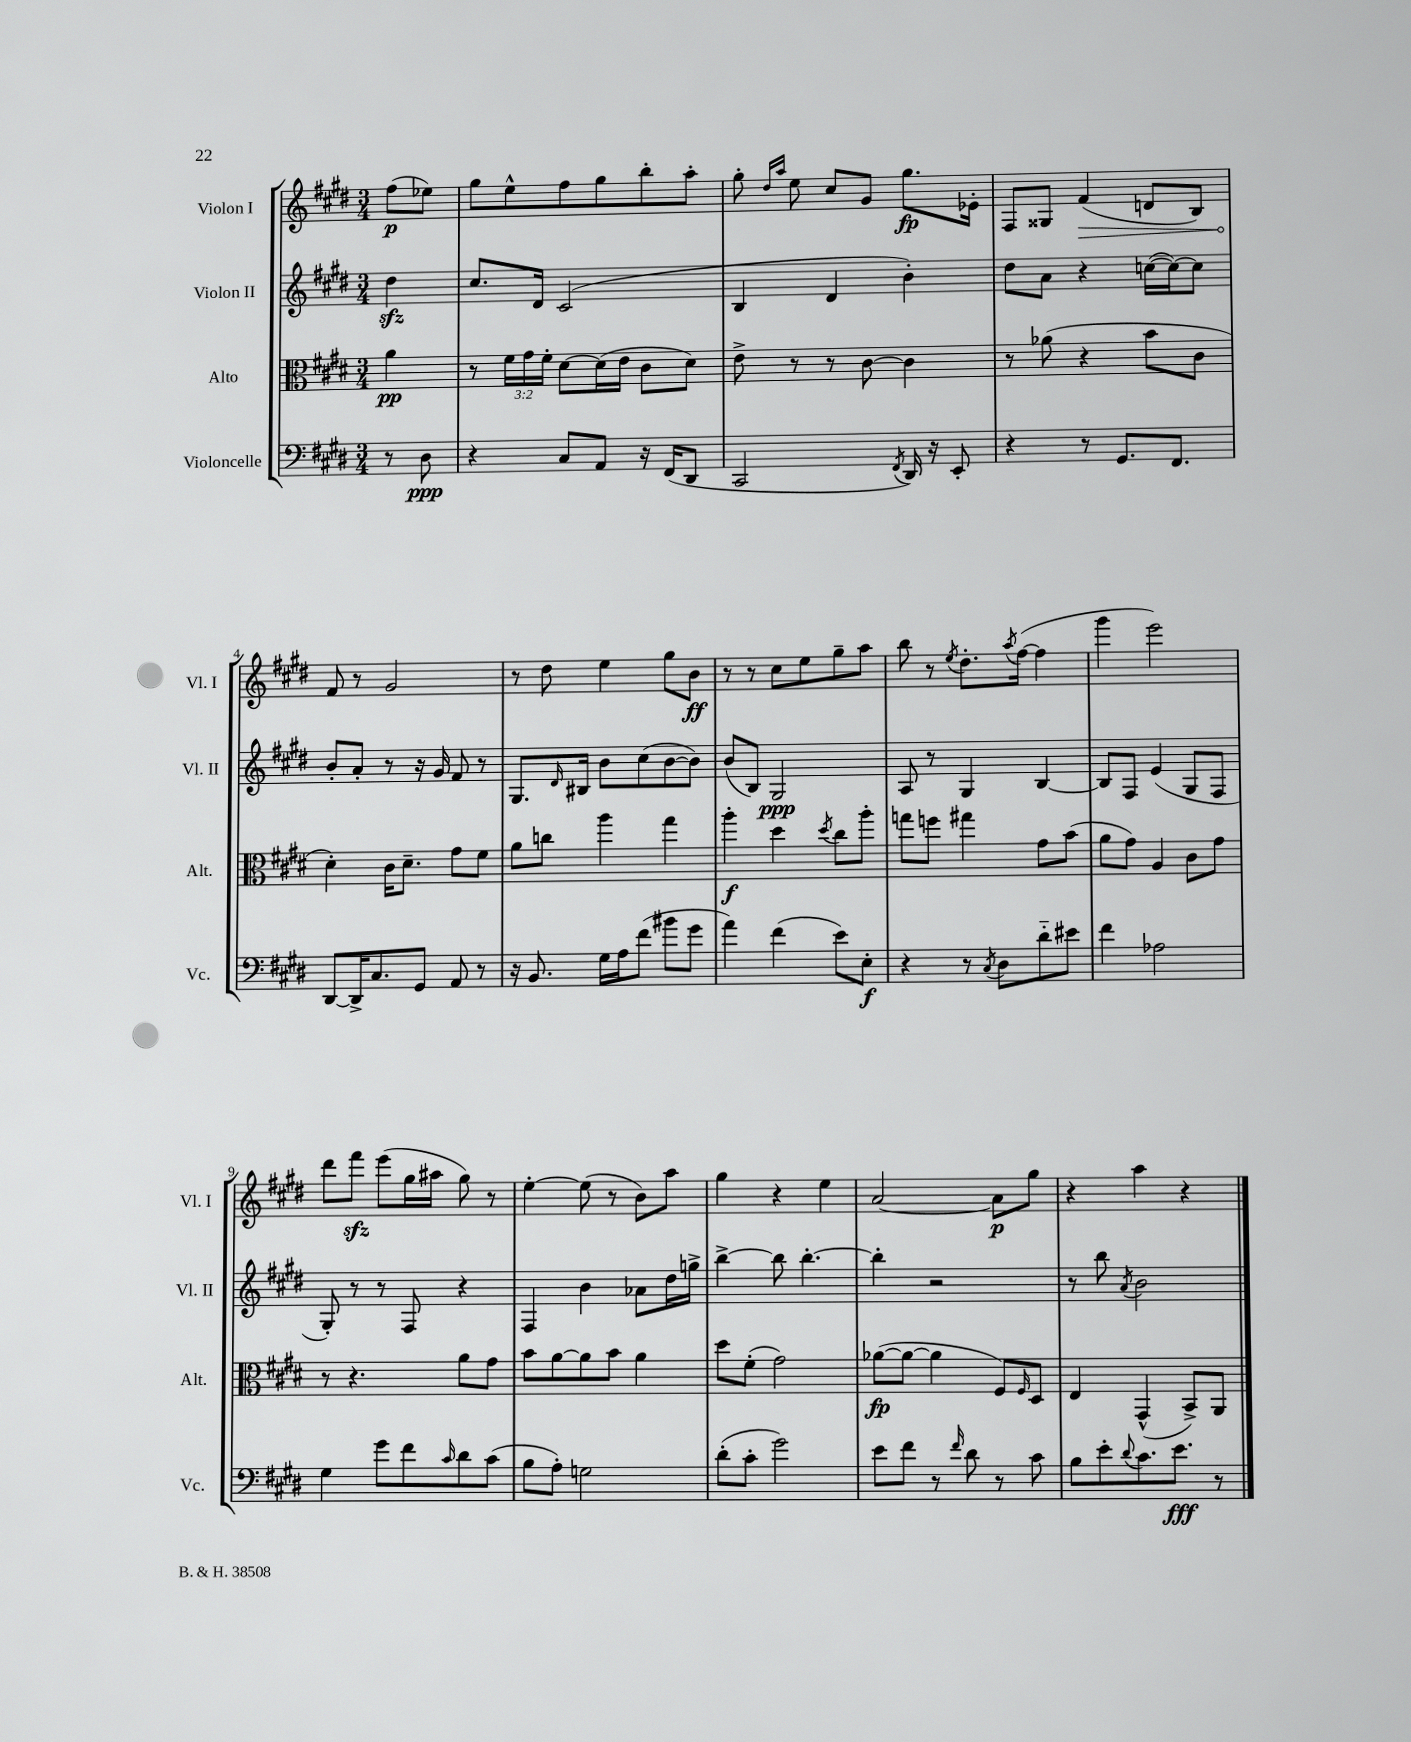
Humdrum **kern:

**kern	**kern	**kern	**kern
*staff4	*staff3	*staff2	*staff1
*clefF4	*clefC3	*clefG2	*clefG2
*k[f#c#g#d#]	*k[f#c#g#d#]	*k[f#c#g#d#]	*k[f#c#g#d#]
*M3/4	*M3/4	*M3/4	*M3/4
8r	4a\	4dd#\	(8ff#\L
8D#\	.	.	8ee-\J)
=	=	=	=
4r	8r	8.cc#/L	8gg#\L
.	24f#\LL	.	8ee^^\
.	24g#\	.	.
.	.	16d#/Jk	.
.	24f#'\JJ	.	.
8C#/L	[8d#\L	(2c#/	8ff#\
8AA/J	(16d#\]L	.	8gg#\
.	16e\JJ	.	.
16r	8c#\L	.	8bb'\
(16FF#/LK	.	.	.
8DD#/J	8d#\J)	.	8aa'\J
=	=	=	=
2CC#/	8e^\	4B/	8gg#'\
.	.	.	16qqdd#/LL
.	.	.	16qqaa/JJ
.	8r	.	8ee\
.	8r	4d#/	8cc#/L
.	[8c#\	.	8g#/J
8qFF#/	.	.	.
16DD#/)	4c#\]	4b'\)	8.gg#\L
16r	.	.	.
8EE'/	.	.	.
.	.	.	16e-'\Jk
=	=	=	=
4r	8r	8dd#\L	8F#/L
.	(8a-\	8a\J	8G##/J
8r	4r	4r	(4f#/
8.GG#/L	.	.	.
.	8b\L	([16cc\LL	8d/L
8.FF#/J	.	16cc\_J)	.
.	8c#\J	8cc\]J	8B/J)
=	=	=	=
[8DD#/L	4d#'\)	8b'/L	8f#/
16DD#^/]K	.	8a'/J	8r
8.C#/	.	.	.
.	16c#\LK	8r	2g#/
.	8.d#~\J	.	.
8GG#/J	.	16r	.
.	.	16g#/	.
8AA/	8g#\L	8f#/	.
8r	8f#\J	8r	.
=	=	=	=
16r	8a\L	8.G#/L	8r
8.BB/	.	.	.
.	8cc\J	.	8dd#\
.	.	16qqd#/	.
.	.	16B#/Jk	.
16G#\LL	4aa\	8b\L	4ee\
16A\J	.	.	.
(8f#\J	.	(8cc#\	.
8b#\L	4gg#\	[8b\	8gg#\L
8g#\J	.	8b\]J)	8b\J
=	=	=	=
4a\)	4aa'\	(8b/L	8r
.	.	8B/J)	8r
(4f#\	4dd#\	2G#/	8cc#\L
.	.	.	8ee\
.	8qdd#/	.	.
8e\L)	8cc#\L	.	8gg#~\
8E'\J	8aa'\J	.	8aa\J
=	=	=	=
4r	8gg\L	8A/	8bb\
.	8ff\J	8r	8r
.	.	.	8qee/
8r	4gg#\	4G#/	8.dd#'\L
8qC#/	.	.	.
8D#\L	.	.	.
.	.	.	8qaa/
.	.	.	([16ff#\Jk
8d#'~\	8g#\L	[4B/	4ff#\]
8e#\J	(8b\J	.	.
=	=	=	=
4f#\	8a\L	8B/]L	4ggg#\
.	8g#\J)	8F#/J	.
2A-\	4A/	(4e/	2eee\)
.	8c#\L	8G#/L	.
.	8g#\J	8F#/J	.
=	=	=	=
4G#\	8r	8G#'/)	8ddd#\L
.	4.r	8r	8fff#\J
8g#\L	.	8r	(8eee\L
8f#\	.	8F#/	16gg#\L
.	.	.	16aa#\JJ
16qqc#/	.	.	.
8d#\	8a\L	4r	8gg#\)
(8c#\J	8g#\J	.	8r
=	=	=	=
8B\L	8b\L	4F#/	[4ee'\
8A'\J)	[8a\	.	.
2G\	8a\]	4b\	(8ee\]
.	8b\J	.	8r
.	4a\	8a-\L	8b\L)
.	.	16dd#\L	8aa\J
.	.	16gg^\JJ	.
=	=	=	=
(8d#'\L	8dd#\L	[4bb^\	4gg#\
8c#'\J	(8f#'\J	.	.
2g#\)	2g#\)	8bb\]	4r
.	.	[4.bb'\	.
.	.	.	4ee\
=	=	=	=
8e\L	([8a-\L	4bb'\]	[2a/
8f#\J	8a-\_J	.	.
8r	4a-\]	2r	.
16qqf#/	.	.	.
8d#\	.	.	.
8r	8F#/L)	.	8a\]L
.	16qqF#/	.	.
8c#\	8D#/J	.	8gg#\J
=	=	=	=
8B\L	4E/	8r	4r
8e'\	.	8bb\	.
8qqd#/	.	8qa/	.
8.c#\	(4GG#^^/	2b\	4aa\
8.e\J	.	.	.
.	8BB^/L)	.	4r
8r	8AA/J	.	.
==	==	==	==
*-	*-	*-	*-
